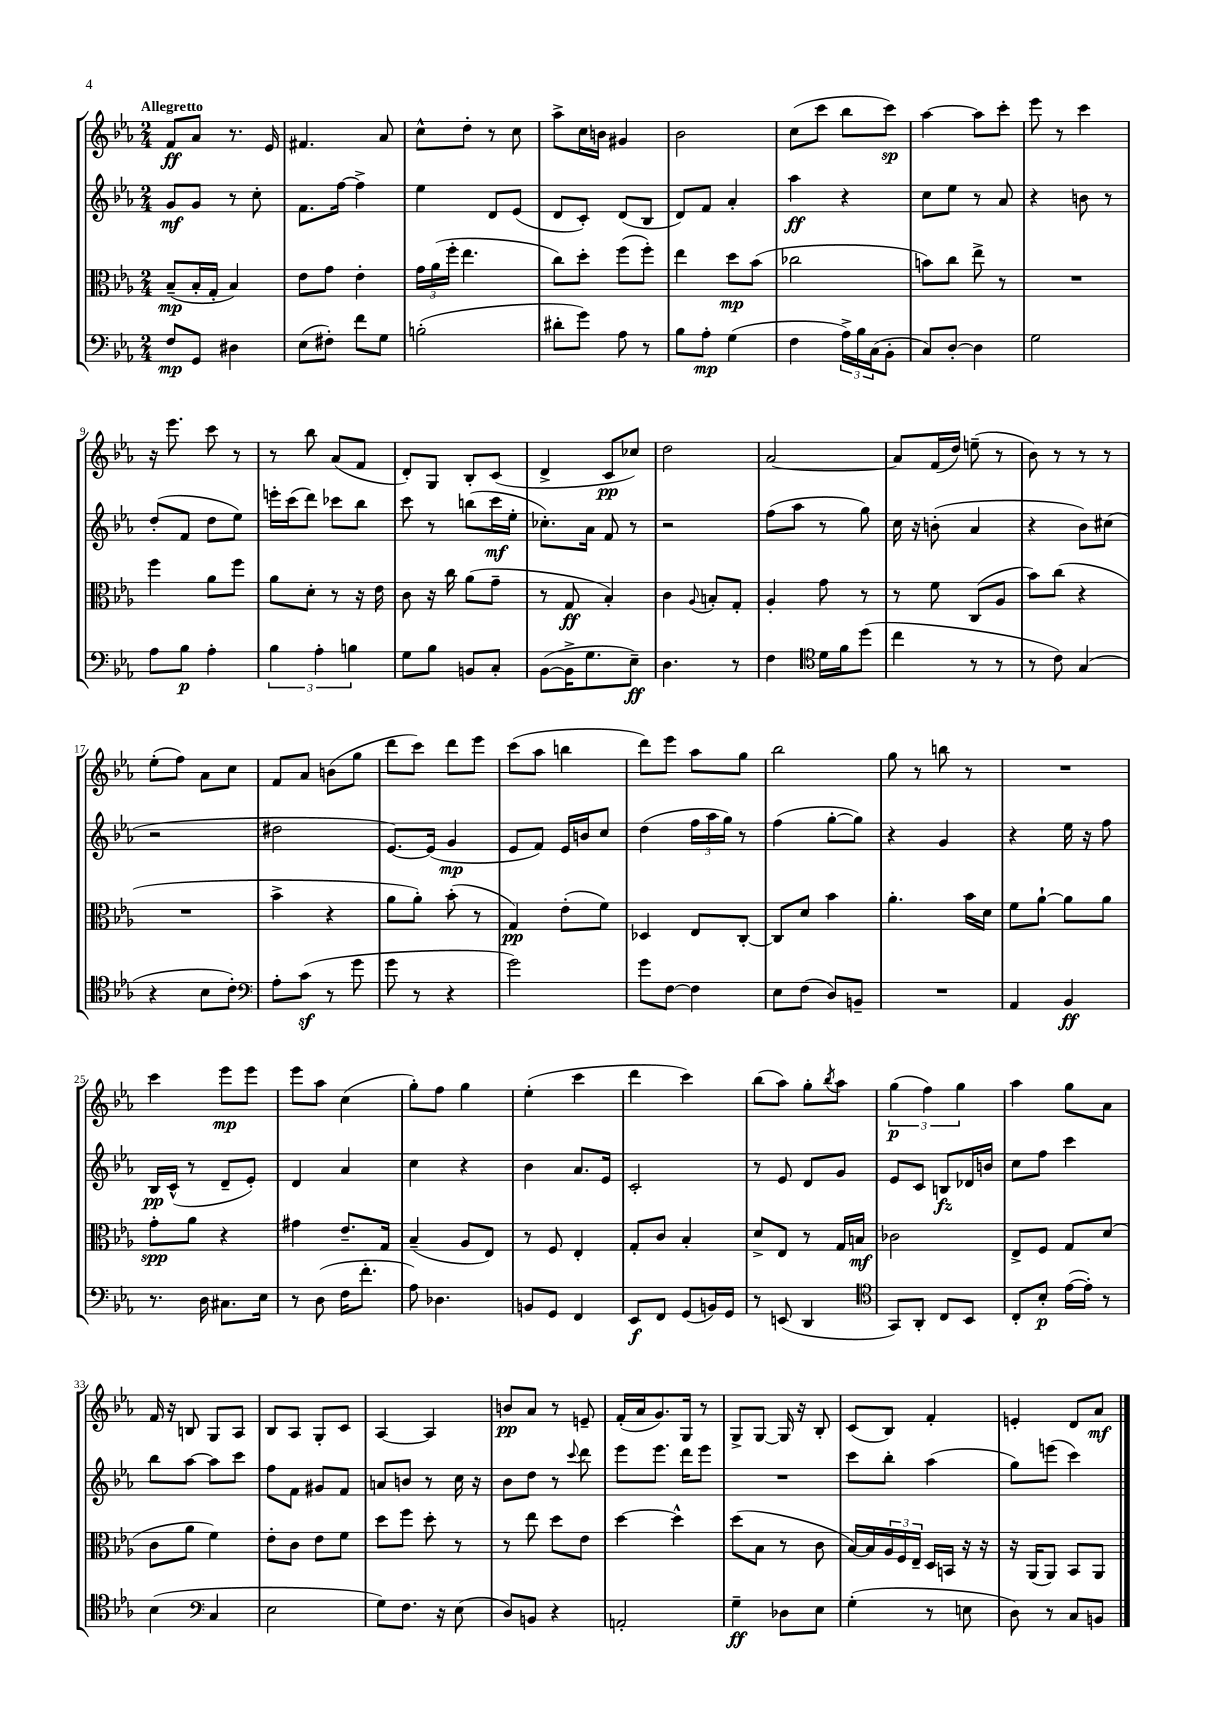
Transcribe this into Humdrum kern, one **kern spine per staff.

**kern	**dynam	**kern	**dynam	**kern	**dynam	**kern	**dynam
*part4	*part4	*part3	*part3	*part2	*part2	*part1	*part1
*staff4	*staff4	*staff3	*staff3	*staff2	*staff2	*staff1	*staff1
*clefF4	*	*clefC3	*	*clefG2	*	*clefG2	*
*k[b-e-a-]	*	*k[b-e-a-]	*	*k[b-e-a-]	*	*k[b-e-a-]	*
*M2/4	*	*M2/4	*	*M2/4	*	*M2/4	*
=1	=1	=1	=1	=1	=1	=1	=1
!	!	!	!	!	!	!LO:TX:a:B:t=Allegretto	!
8F/L	mp	(8B-~/L	mp	8g/L	mf	8f/L	ff
8GG/J	.	16B-'/L	.	8g/J	.	8a-/J	.
.	.	16G'/JJ	.	.	.	.	.
4D#X\	.	4B-/)	.	8r	.	8.r	.
.	.	.	.	8cc'\	.	.	.
.	.	.	.	.	.	16e-/	.
=2	=2	=2	=2	=2	=2	=2	=2
(8E-\L	.	8e-\L	.	8.f\L	.	4.f#X/	.
8F#X'\J)	.	8g\J	.	.	.	.	.
.	.	.	.	[16ff\Jk	.	.	.
8f\L	.	4e-'\	.	4ff^\]	.	.	.
8G\J	.	.	.	.	.	8a-/	.
=3	=3	=3	=3	=3	=3	=3	=3
(2Bn'\	.	24g\LL	.	4ee-\	.	8cc^^\L	.
.	.	(24a-\	.	.	.	.	.
.	.	24ff'\JJ	.	.	.	.	.
.	.	4.ee-\	.	.	.	8dd'\J	.
.	.	.	.	8d/L	.	8r	.
.	.	.	.	(8e-/J	.	8cc\	.
=4	=4	=4	=4	=4	=4	=4	=4
8d#X'\L	.	8cc\L)	.	8d/L	.	8aa-^\L	.
8g\J)	.	8dd'\J	.	8c'/J)	.	16cc\L	.
.	.	.	.	.	.	16bn\JJ	.
8A-\	.	(8ff\L	.	(8d/L	.	4g#X/	.
8r	.	8ff'\J)	.	8B-/J	.	.	.
=5	=5	=5	=5	=5	=5	=5	=5
8B-\L	.	4ee-\	.	8d/L)	.	2b-\	.
8A-'\J	mp	.	.	8f/J	.	.	.
(4G\	.	8dd\L	mp	4a-'/	.	.	.
.	.	(8b-\J	.	.	.	.	.
=6	=6	=6	=6	=6	=6	=6	=6
4F\	.	2cc-X\	.	4aa-\	ff	(8cc\L	.
.	.	.	.	.	.	8ccc\J	.
24A-^\LL)	.	.	.	4r	.	8bb-\L	.
24B-\	.	.	.	.	.	.	.
(24C\J	.	.	.	.	.	.	.
8BB-'\J	.	.	.	.	.	8ccc\J)	sp
=7	=7	=7	=7	=7	=7	=7	=7
8C/L)	.	8bn\L)	.	8cc\L	.	[4aa-\	.
[8D'/J	.	8cc\J	.	8ee-\J	.	.	.
4D\]	.	8ee-^\	.	8r	.	8aa-\L]	.
.	.	8r	.	8a-/	.	8ccc'\J	.
=8	=8	=8	=8	=8	=8	=8	=8
2G\	.	2r	.	4r	.	8eee-\	.
.	.	.	.	.	.	8r	.
.	.	.	.	8bn\	.	4ccc\	.
.	.	.	.	8r	.	.	.
!!LO:LB:g=z
=9	=9	=9	=9	=9	=9	=9	=9
8A-\L	.	4ff\	.	(8dd'/L	.	16r	.
.	.	.	.	.	.	8.eee-\	.
8B-\J	p	.	.	8f/J	.	.	.
4A-'\	.	8a-\L	.	8dd\L	.	8ccc\	.
.	.	8ff\J	.	8ee-\J)	.	8r	.
=10	=10	=10	=10	=10	=10	=10	=10
6B-\	.	8a-\L	.	16eeen'\LL	.	8r	.
.	.	.	.	(16ccc\J	.	.	.
.	.	8d'\J	.	8ddd\J)	.	8bb-\	.
6A-'\	.	.	.	.	.	.	.
.	.	8r	.	8ccc-X\L	.	(8a-/L	.
6Bn\	.	.	.	.	.	.	.
.	.	16r	.	8bb-\J	.	8f/J	.
.	.	16e-\	.	.	.	.	.
=11	=11	=11	=11	=11	=11	=11	=11
8G\L	.	8c\	.	8ccc\	.	8d'/L)	.
8B-\J	.	16r	.	8r	.	8G/J	.
.	.	16cc\	.	.	.	.	.
8BBn/L	.	(8a-\L	.	(8bbn\L	.	8B-'/L	.
8C'/J	.	8g~\J	.	16ccc\L	mf	(8c/J	.
.	.	.	.	16ee-'\JJ	.	.	.
=12	=12	=12	=12	=12	=12	=12	=12
([8BB-\L	.	8r	.	8.cc-X'\L)	.	4d^/	.
16BB-^\K]	.	8G/	ff	.	.	.	.
8.G\	.	.	.	16a-\Jk	.	.	.
.	.	4B-'/)	.	8f/	.	8c/L	pp
8E-~\J)	ff	.	.	8r	.	8cc-X/J)	.
=13	=13	=13	=13	=13	=13	=13	=13
4.D\	.	4c\	.	2r	.	2dd\	.
.	.	8qqA-/	.	.	.	.	.
.	.	8Bn'/L	.	.	.	.	.
8r	.	8G'/J	.	.	.	.	.
=14	=14	=14	=14	=14	=14	=14	=14
4F\	.	4A-'/	.	(8ff\L	.	[2a-/	.
.	.	.	.	8aa-\J	.	.	.
*clefC4	*	*	*	*	*	*	*
16d\LL	.	8g\	.	8r	.	.	.
16f\J	.	.	.	.	.	.	.
(8dd\J	.	8r	.	8gg\)	.	.	.
=15	=15	=15	=15	=15	=15	=15	=15
4cc\	.	8r	.	16cc\	.	8a-/L]	.
.	.	.	.	16r	.	.	.
.	.	8f\	.	(8bn'\	.	(16f/L	.
.	.	.	.	.	.	16dd/JJ)	.
8r	.	(8C/L	.	4a-/	.	(8een~\	.
8r	.	8A-/J	.	.	.	8r	.
=16	=16	=16	=16	=16	=16	=16	=16
8r	.	8b-\L)	.	4r	.	8b-\)	.
8c\)	.	(8cc\J	.	.	.	8r	.
(4G/	.	4r	.	8b-\L)	.	8r	.
.	.	.	.	(8cc#X\J	.	8r	.
!!LO:LB:g=z
=17	=17	=17	=17	=17	=17	=17	=17
4r	.	2r	.	2r	.	(8ee-'\L	.
.	.	.	.	.	.	8ff\J)	.
8B-\L	.	.	.	.	.	8a-\L	.
8c'\J)	.	.	.	.	.	8cc\J	.
=18	=18	=18	=18	=18	=18	=18	=18
*clefF4	*	*	*	*	*	*	*
8A-'\L	.	4b-^\	.	2dd#X\	.	8f/L	.
(8cz\J	.	.	.	.	.	8a-/J	.
8r	.	4r	.	.	.	(8bn\L	.
8g\	.	.	.	.	.	8gg\J	.
=19	=19	=19	=19	=19	=19	=19	=19
8g\	.	8a-\L	.	[8.e-/L)	.	8ddd\L	.
8r	.	8a-'\J)	.	.	.	8ccc\J)	.
.	.	.	.	(16e-/Jk]	.	.	.
4r	.	(8b-'\	.	4g/	mp	8ddd\L	.
.	.	8r	.	.	.	8eee-\J	.
=20	=20	=20	=20	=20	=20	=20	=20
2g\)	.	4G/)	pp	8e-/L	.	(8ccc\L	.
.	.	.	.	8f/J)	.	8aa-\J	.
.	.	(8e-'\L	.	16e-/LL	.	4bbn\	.
.	.	.	.	16bn/J	.	.	.
.	.	8f\J)	.	8cc/J	.	.	.
=21	=21	=21	=21	=21	=21	=21	=21
8g\L	.	4D-X/	.	(4dd\	.	8ddd\L)	.
[8F\J	.	.	.	.	.	8eee-\J	.
4F\]	.	8E-/L	.	24ff\LL	.	8aa-\L	.
.	.	.	.	24aa-\	.	.	.
.	.	.	.	24gg\JJ)	.	.	.
.	.	[8C'/J	.	8r	.	8gg\J	.
=22	=22	=22	=22	=22	=22	=22	=22
8E-\L	.	8C/L]	.	(4ff\	.	2bb-\	.
(8F\J	.	8d/J	.	.	.	.	.
8D/L)	.	4b-\	.	[8gg'\L	.	.	.
8BBn~/J	.	.	.	8gg\J])	.	.	.
=23	=23	=23	=23	=23	=23	=23	=23
2r	.	4.a-'\	.	4r	.	8gg\	.
.	.	.	.	.	.	8r	.
.	.	.	.	4g/	.	8bbn\	.
.	.	16b-\LL	.	.	.	8r	.
.	.	16d\JJ	.	.	.	.	.
=24	=24	=24	=24	=24	=24	=24	=24
4AA-/	.	8f\L	.	4r	.	2r	.
.	.	[8a-`\J	.	.	.	.	.
4BB-/	ff	8a-\L]	.	16ee-\	.	.	.
.	.	.	.	16r	.	.	.
.	.	8a-\J	.	8ff\	.	.	.
!!LO:LB:g=z
=25	=25	=25	=25	=25	=25	=25	=25
8.r	.	8g'\L	spp	16B-/LL	pp	4ccc\	.
.	.	.	.	(16c^^/JJ	.	.	.
.	.	8a-\J	.	8r	.	.	.
16D\	.	.	.	.	.	.	.
8.C#X\L	.	4r	.	8d~/L	.	8eee-\L	mp
.	.	.	.	8e-'/J)	.	8eee-\J	.
16E-\Jk	.	.	.	.	.	.	.
=26	=26	=26	=26	=26	=26	=26	=26
8r	.	4g#X\	.	4d/	.	8eee-\L	.
(8D\	.	.	.	.	.	8aa-\J	.
16F\KL	.	8.e-~/L	.	4a-/	.	(4cc\	.
8.f'\J	.	.	.	.	.	.	.
.	.	16G/Jk	.	.	.	.	.
=27	=27	=27	=27	=27	=27	=27	=27
8A-\)	.	(4B-~/	.	4cc\	.	8gg'\L)	.
4.D-X\	.	.	.	.	.	8ff\J	.
.	.	8A-/L	.	4r	.	4gg\	.
.	.	8E-/J)	.	.	.	.	.
=28	=28	=28	=28	=28	=28	=28	=28
8BBn/L	.	8r	.	4b-\	.	(4ee-'\	.
8GG/J	.	8F/	.	.	.	.	.
4FF/	.	4E-'/	.	8.a-/L	.	4ccc\	.
.	.	.	.	16e-/Jk	.	.	.
=29	=29	=29	=29	=29	=29	=29	=29
8EE-/L	f	8G'/L	.	2c'/	.	4ddd\	.
8FF/J	.	8c/J	.	.	.	.	.
(8GG/L	.	4B-'/	.	.	.	4ccc\)	.
16BBn/L)	.	.	.	.	.	.	.
16GG/JJ	.	.	.	.	.	.	.
=30	=30	=30	=30	=30	=30	=30	=30
8r	.	8d^/L	.	8r	.	(8bb-\L	.
(8EEn/	.	8E-/J	.	8e-/	.	8aa-\J)	.
4DD/	.	8r	.	8d/L	.	8gg'\L	.
.	.	.	.	.	.	8qbb-/	.
.	.	16G/LL	.	8g/J	.	8aa-\J	.
.	.	16Bn/JJ	mf	.	.	.	.
=31	=31	=31	=31	=31	=31	=31	=31
*clefC4	*	*	*	*	*	*	*
8GG/L)	.	2c-X\	.	8e-/L	.	(6gg\	p
8AA-'/J	.	.	.	8c/J	.	.	.
.	.	.	.	.	.	6ff\)	.
8C/L	.	.	.	8Bn/L	fz	.	.
.	.	.	.	.	.	6gg\	.
8BB-/J	.	.	.	16d-X/L	.	.	.
.	.	.	.	16bn/JJ	.	.	.
=32	=32	=32	=32	=32	=32	=32	=32
8C'/L	.	8E-^/L	.	8cc\L	.	4aa-\	.
8B-'/J	p	8F/J	.	8ff\J	.	.	.
([16e-\LL	.	8G/L	.	4ccc\	.	8gg\L	.
16e-'\JJ])	.	.	.	.	.	.	.
8r	.	(8d/J	.	.	.	8a-\J	.
!!LO:LB:g=z
=33	=33	=33	=33	=33	=33	=33	=33
(4B-\	.	8c\L	.	8bb-\L	.	16f/	.
.	.	.	.	.	.	16r	.
.	.	8a-\J	.	[8aa-\J	.	8Bn/	.
*clefF4	*	*	*	*	*	*	*
4C/	.	4f\)	.	8aa-\L]	.	8G/L	.
.	.	.	.	8ccc\J	.	8A-/J	.
=34	=34	=34	=34	=34	=34	=34	=34
2E-\	.	8e-'\L	.	8ff\L	.	8B-/L	.
.	.	8c\J	.	8f\J	.	8A-/J	.
.	.	8e-\L	.	8g#X/L	.	8G'/L	.
.	.	8f\J	.	8f/J	.	8c/J	.
=35	=35	=35	=35	=35	=35	=35	=35
8G\L)	.	8dd\L	.	8an/L	.	[4A-/	.
8.F\J	.	8ff\J	.	8bn/J	.	.	.
.	.	8dd'\	.	8r	.	4A-/]	.
16r	.	.	.	.	.	.	.
(8E-\	.	8r	.	16cc\	.	.	.
.	.	.	.	16r	.	.	.
=36	=36	=36	=36	=36	=36	=36	=36
8D/L)	.	8r	.	8b-\L	.	8bn/L	pp
8BBn/J	.	8ee-\	.	8dd\J	.	8a-/J	.
4r	.	8dd\L	.	8r	.	8r	.
.	.	.	.	8qqccc/	.	.	.
.	.	8e-\J	.	8ddd\	.	8en~/	.
=37	=37	=37	=37	=37	=37	=37	=37
2AAn'/	.	[4dd\	.	8eee-\L	.	(16f'/LL	.
.	.	.	.	.	.	16a-/J	.
.	.	.	.	8.eee-\J	.	8.g/)	.
.	.	4dd^^\]	.	.	.	.	.
.	.	.	.	16ddd\KL	.	16G/Jk	.
.	.	.	.	8eee-\J	.	8r	.
=38	=38	=38	=38	=38	=38	=38	=38
4G~\	ff	(8dd\L	.	2r	.	8G^/L	.
.	.	8B-\J	.	.	.	[8G/J	.
8D-X\L	.	8r	.	.	.	16G/]	.
.	.	.	.	.	.	16r	.
8E-\J	.	8c\	.	.	.	8B-'/	.
=39	=39	=39	=39	=39	=39	=39	=39
(4G'\	.	[16B-/LL)	.	8ccc\L	.	(8c/L	.
.	.	16B-/]	.	.	.	.	.
.	.	24A-/	.	8bb-'\J	.	8B-/J)	.
.	.	24F/	.	.	.	.	.
.	.	24E-~/JJ	.	.	.	.	.
8r	.	16D/LL	.	(4aa-\	.	4f'/	.
.	.	16BBn/JJ	.	.	.	.	.
8En\	.	16r	.	.	.	.	.
.	.	16r	.	.	.	.	.
=40	=40	=40	=40	=40	=40	=40	=40
8D\)	.	16r	.	8gg\L)	.	4en'/	.
.	.	(16AA-/KL	.	.	.	.	.
8r	.	8AA-/J)	.	(8eeen\J	.	.	.
8C/L	.	8BB-/L	.	4ccc\)	.	8d/L	.
8BBn/J	.	8AA-/J	.	.	.	8a-/J	mf
==	==	==	==	==	==	==	==
*-	*-	*-	*-	*-	*-	*-	*-
